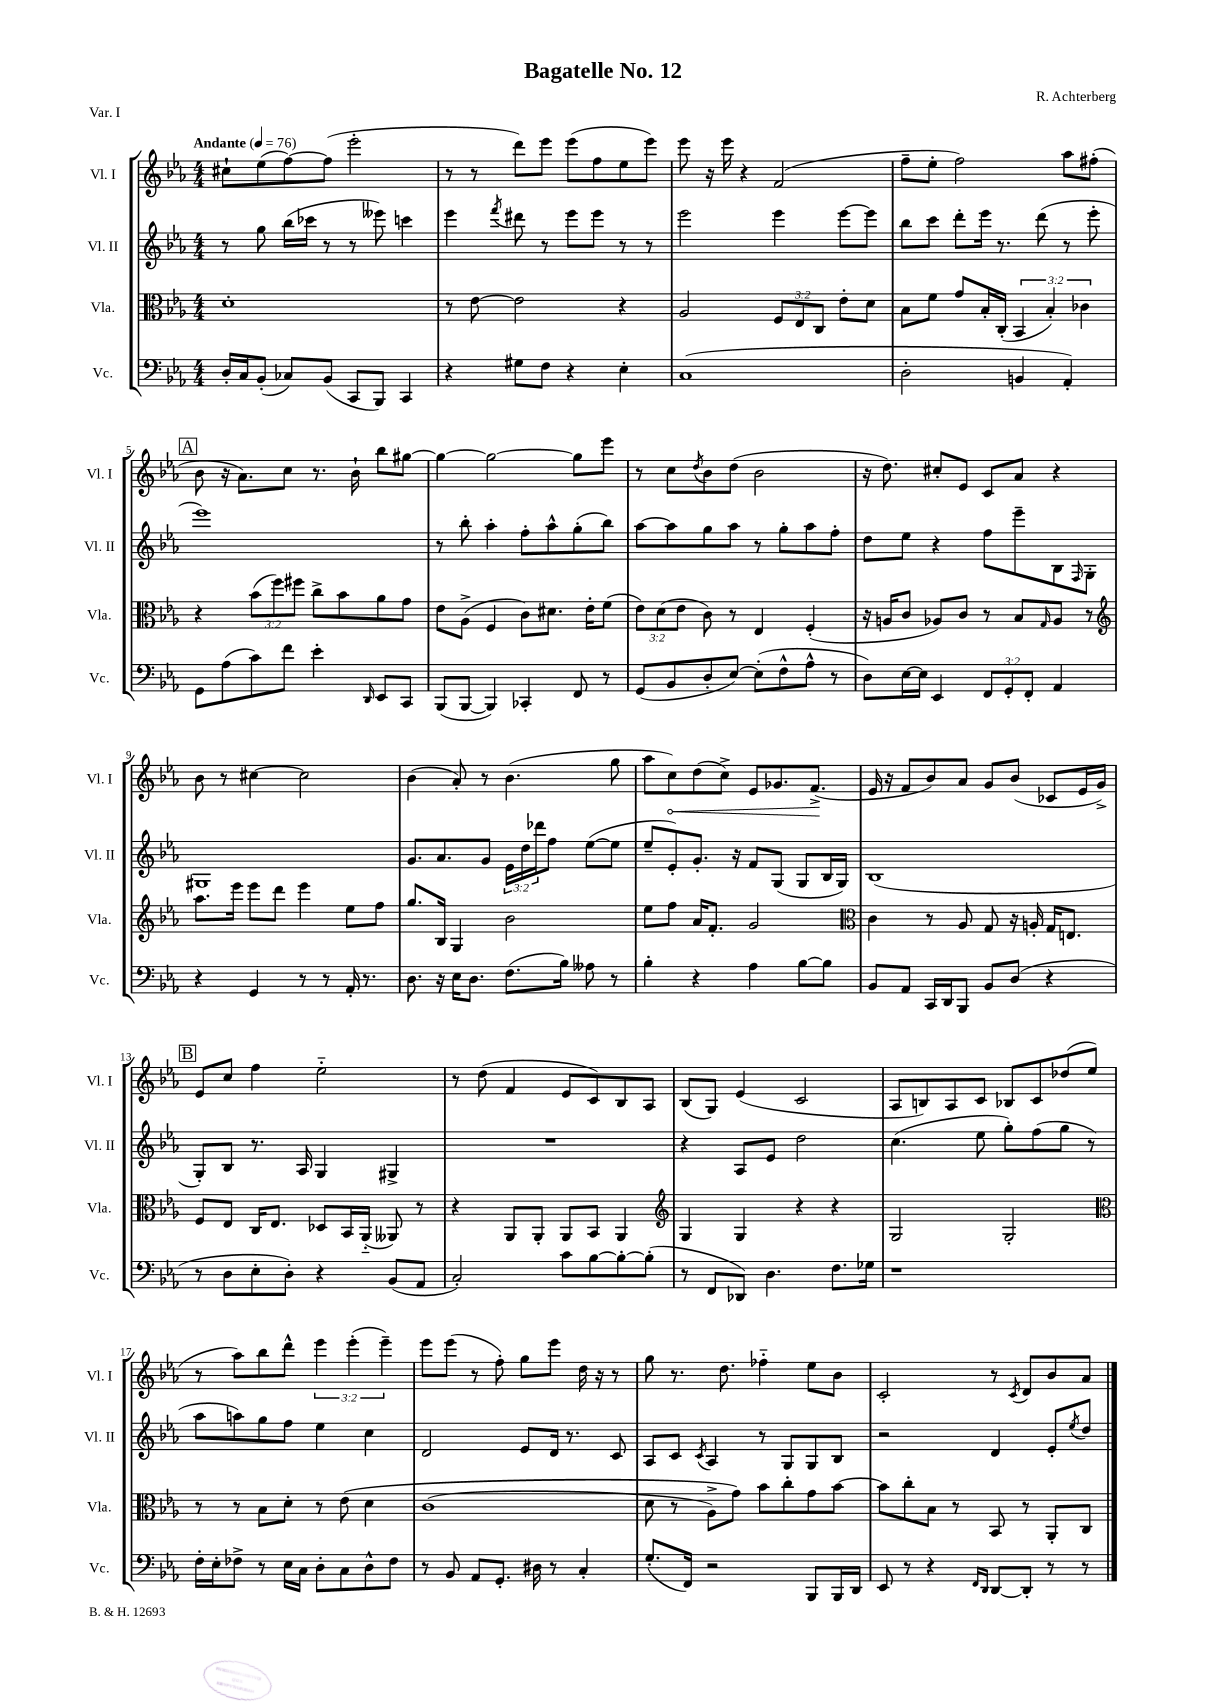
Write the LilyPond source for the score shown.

\header { title = "Bagatelle No. 12" composer = "R. Achterberg" piece = "Var. I" }
<<
\new StaffGroup <<
\new Staff = "s0" \with { instrumentName = "Vl. I" shortInstrumentName = "Vl. I" } {
    \clef treble \key ees \major \numericTimeSignature \time 4/4 \override Staff.TupletNumber.text = #tuplet-number::calc-fraction-text \tempo "Andante" 4 = 76
    cis''8-! ees''8( f''8~) f''8( ees'''2-. |
    r8 r8 d'''8) ees'''8 ees'''8( f''8 ees''8 ees'''8) |
    ees'''8 r16 ees'''16 r4 f'2( |
    f''8-- ees''8-. f''2) aes''8 fis''8-.( |
    \mark \markup { \box "A" } bes'8 r16 aes'8.) c''8 r8. bes'16-! bes''8 gis''8~ |
    gis''4~ gis''2~ gis''8 ees'''8 |
    r8 c''8 \acciaccatura { d''8 } bes'8 d''8( bes'2 |
    r16 d''8.) cis''8-. ees'8 c'8 aes'8 r4 |
    bes'8 r8 cis''4~ cis''2 |
    bes'4( aes'8-.) r8 bes'4.( g''8 |
    aes''8 \once \override Hairpin.circled-tip = ##t c''8\<) d''8( c''8->) ees'8 ges'8. f'8.->\!( |
    ees'16 r16 f'8 bes'8) aes'8 g'8 bes'8( ces'8 ees'16 g'16->) |
    \mark \markup { \box "B" } ees'8 c''8 f''4 ees''2-_ |
    r8 d''8( f'4 ees'8 c'8) bes8 aes8 |
    bes8( g8) ees'4( c'2 |
    aes8 b8) aes8 c'8 bes8 c'8 des''8( ees''8 |
    r8 aes''8) bes''8 d'''8-^ \tuplet 3/2 { ees'''4 ees'''4-.( ees'''4--) } |
    ees'''8 ees'''8( r8 f''8-.) g''8 ees'''8 d''16 r16 r8 |
    g''8 r8. d''8. fes''4-_ ees''8 bes'8 |
    c'2-. r8 \acciaccatura { c'8 } d'8 bes'8 aes'8 \bar "|." |
}
\new Staff = "s1" \with { instrumentName = "Vl. II" shortInstrumentName = "Vl. II" } {
    \clef treble \key ees \major \numericTimeSignature \time 4/4 \override Staff.TupletNumber.text = #tuplet-number::calc-fraction-text
    r8 g''8 bes''16( ces'''16 r8 r8 eeses'''8) c'''4 |
    ees'''4 \acciaccatura { f'''8 } dis'''8 r8 ees'''8 ees'''8 r8 r8 |
    ees'''2 ees'''4 ees'''8~ ees'''8 |
    bes''8 c'''8 d'''8-. ees'''16 r8. d'''8( r8 ees'''8-. |
    \mark \markup { \box "A" } ees'''1) |
    r8 bes''8-. aes''4-. f''8-. aes''8-^ g''8-.( bes''8) |
    aes''8~ aes''8 g''8 aes''8 r8 g''8-. aes''8 f''8-. |
    d''8 ees''8 r4 f''8 ees'''8-- bes8 \grace { f16 } g8-. |
    gis1 |
    g'8. aes'8. g'8 \tuplet 3/2 { ees'16 d''16 des'''16 } f''8 ees''8~( ees''8 |
    ees''8-- ees'8-.) g'8.-. r16 f'8 g8( g8 bes16 g16) |
    bes1( |
    \mark \markup { \box "B" } g8-.) bes8 r8. aes16 g4 gis4-> |
    R1 |
    r4 aes8 ees'8 d''2 |
    c''4.( ees''8 g''8-.) f''8( g''8 r8 |
    aes''8 a''8) g''8 f''8 ees''4 c''4 |
    d'2 ees'8 d'16 r8. c'8 |
    aes8 c'8 \acciaccatura { c'8 } aes4 r8 g8 g8 bes8 |
    r2 d'4 ees'8-. \acciaccatura { ees''8 } d''8 \bar "|." |
}
\new Staff = "s2" \with { instrumentName = "Vla." shortInstrumentName = "Vla." } {
    \clef alto \key ees \major \numericTimeSignature \time 4/4 \override Staff.TupletNumber.text = #tuplet-number::calc-fraction-text
    d'1-. |
    r8 ees'8~ ees'2 r4 |
    aes2 \tuplet 3/2 { f8 ees8 c8 } ees'8-. d'8 |
    bes8 f'8 g'8 bes16-. c16-.( \tuplet 3/2 { bes,4 bes4-.) ces'4 } |
    \mark \markup { \box "A" } r4 \tuplet 3/2 { bes'8( f''8) fis''8 } c''8-> bes'8 aes'8 g'8 |
    ees'8 aes8->( f4 c'8) dis'8. ees'16-. f'8( |
    \tuplet 3/2 { ees'8) d'8( ees'8 } c'8) r8 ees4 f4-.( |
    r16 a16 c'8 aes8) c'8 r8 bes8 \grace { g16 } aes8 r8 |
    \clef treble aes''8. ees'''16 ees'''8 d'''8 ees'''4 ees''8 f''8 |
    g''8. bes16 g4 bes'2 |
    ees''8 f''8 aes'16 f'8.-. g'2 |
    \clef alto c'4 r8 aes8 g8 r16 a16-. g16 e8. |
    \mark \markup { \box "B" } f8 ees8 c16 ees8. des8 bes,16 aes,16-_( aeses,8) r8 |
    r4 aes,8 aes,8-. aes,8 bes,8 aes,4 |
    \clef treble g4 g4 r4 r4 |
    g2 g2-. |
    \clef alto r8 r8 bes8 d'8-. r8 ees'8\( d'4 |
    c'1( |
    d'8 r8 aes8->) g'8\) bes'8 c''8-. g'8 bes'8~ |
    bes'8 c''8-. bes8 r8 bes,8 r8 aes,8-. c8 \bar "|." |
}
\new Staff = "s3" \with { instrumentName = "Vc." shortInstrumentName = "Vc." } {
    \clef bass \key ees \major \numericTimeSignature \time 4/4 \override Staff.TupletNumber.text = #tuplet-number::calc-fraction-text
    d16-. c16 bes,8-.( ces8) bes,8( c,8 bes,,8) c,4 |
    r4 gis8 f8 r4 ees4-. |
    c1( |
    d2-. b,4 aes,4-.) |
    \mark \markup { \box "A" } g,8 aes8( c'8) f'8 ees'4-. \grace { d,16 } ees,8 c,8 |
    bes,,8( bes,,8~ bes,,4) ces,4-. f,8 r8 |
    g,8( bes,8 d8-. ees8~) ees8-.( f8-^ aes8-^ r8 |
    d8) ees16~ ees16 ees,4 \tuplet 3/2 { f,8 g,8-. f,8-. } aes,4 |
    r4 g,4 r8 r8 aes,16-. r8. |
    d8. r16 ees16 d8. f8.( bes16) aeses8 r8 |
    bes4-. r4 aes4 bes8~ bes8 |
    bes,8 aes,8 c,16 d,16 bes,,8 bes,8 d8( r4 |
    \mark \markup { \box "B" } r8 d8 ees8-. d8-.) r4 bes,8( aes,8 |
    c2-.) c'8 bes8~ bes8~-. bes8-.( |
    r8 f,8 des,8) d4. f8. ges16 |
    r1 |
    f16-. ees16-. fes8-> r8 ees16 c16 d8-. c8 d8-^ fes8 |
    r8 bes,8 aes,8 g,8.-. dis16 r8 c4-. |
    g8.-.( f,16) r2 bes,,8 bes,,16 d,16 |
    ees,8 r8 r4 \grace { f,16 d,16 } d,8~ d,8-. r8 r8 \bar "|." |
}
>>
>>
